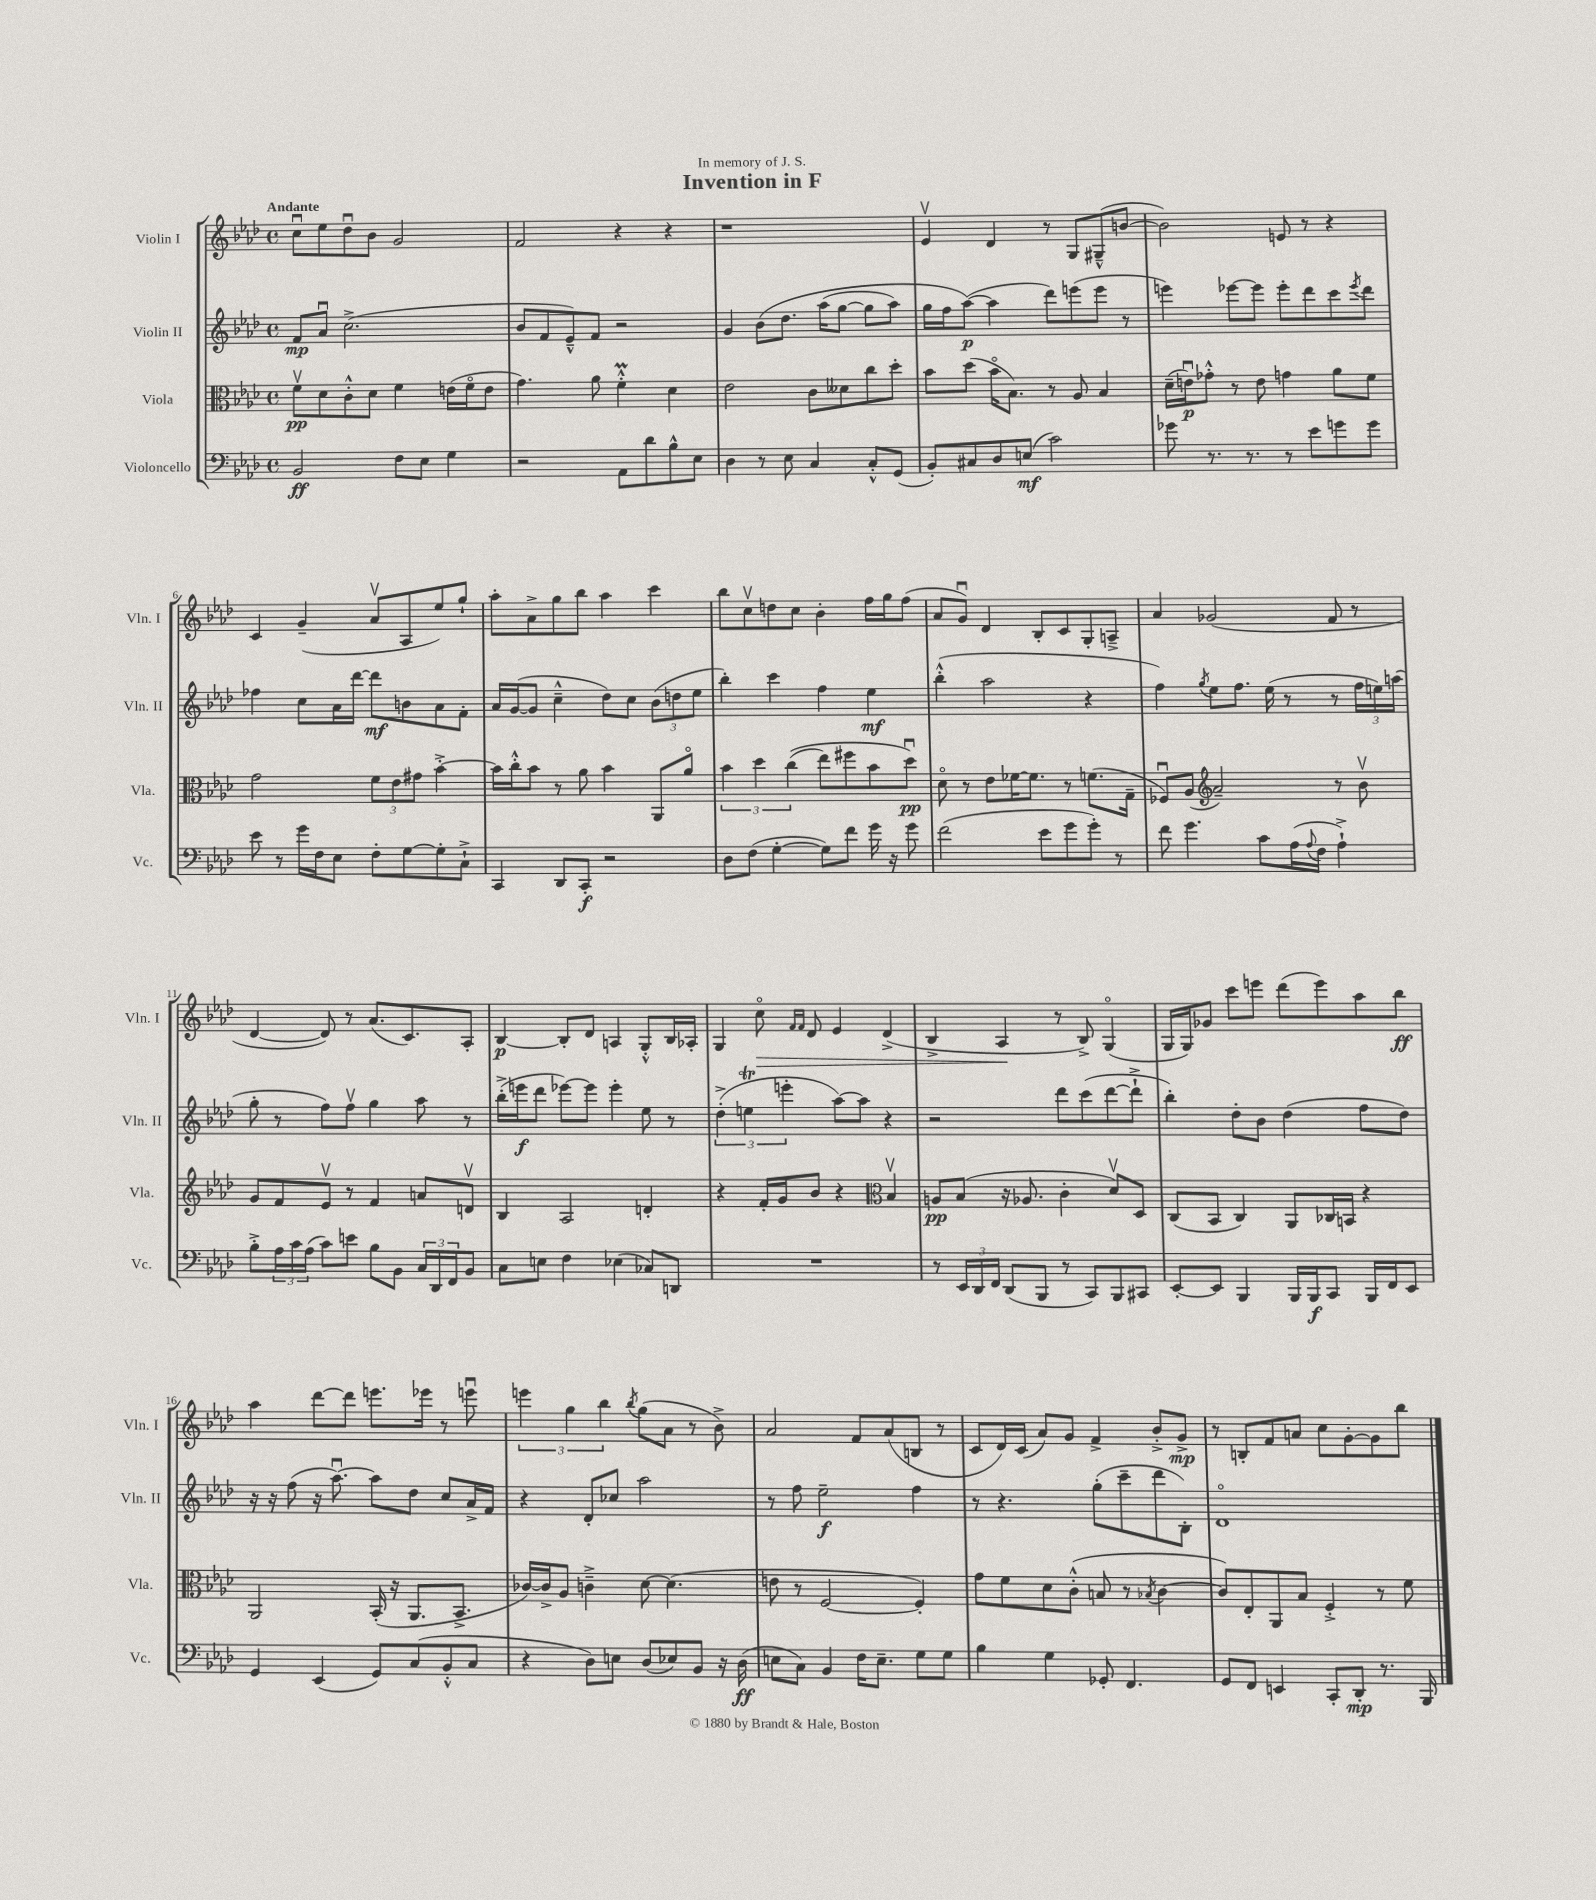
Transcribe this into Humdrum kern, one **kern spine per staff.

**kern	**dynam	**kern	**dynam	**kern	**dynam	**kern	**dynam
*part4	*part4	*part3	*part3	*part2	*part2	*part1	*part1
*staff4	*staff4	*staff3	*staff3	*staff2	*staff2	*staff1	*staff1
*I"Violoncello	*	*I"Viola	*	*I"Violin II	*	*I"Violin I	*
*I'Vc.	*	*I'Vla.	*	*I'Vln. II	*	*I'Vln. I	*
*clefF4	*	*clefC3	*	*clefG2	*	*clefG2	*
*k[b-e-a-d-]	*	*k[b-e-a-d-]	*	*k[b-e-a-d-]	*	*k[b-e-a-d-]	*
*M4/4	*	*M4/4	*	*M4/4	*	*M4/4	*
*met(c)	*	*met(c)	*	*met(c)	*	*met(c)	*
=1	=1	=1	=1	=1	=1	=1	=1
!	!	!	!	!	!	!LO:TX:a:B:t=Andante	!
2BB-/	ff	8fv\L	pp	8f/L	mp	8ccu\L	.
.	.	8d-\	.	8a-u/J	.	8ee-\	.
.	.	8c'^^\	.	(2.cc^\	.	8dd-u\	.
.	.	8d-\J	.	.	.	8b-\J	.
8F\L	.	4f\	.	.	.	2g/	.
8E-\J	.	.	.	.	.	.	.
4G\	.	(16en\LL	.	.	.	.	.
.	.	16f\J	.	.	.	.	.
.	.	8e\J	.	.	.	.	.
=2	=2	=2	=2	=2	=2	=2	=2
2r	.	4.g\)	.	8b-/L	.	2f/	.
.	.	.	.	8f/	.	.	.
.	.	.	.	8e-~^^/)	.	.	.
.	.	8a-\	.	8f/J	.	.	.
8AA-\L	.	4fM'^^\	.	2r	.	4r	.
8d-\	.	.	.	.	.	.	.
8B-^^\	.	4d-\	.	.	.	4r	.
8E-\J	.	.	.	.	.	.	.
=3	=3	=3	=3	=3	=3	=3	=3
4D-\	.	2e-\	.	4g/	.	1r	.
8r	.	.	.	(8b-\L	.	.	.
8E-\	.	.	.	8.dd-\J	.	.	.
4C/	.	8c\L	.	.	.	.	.
.	.	.	.	(16aa-\KL	.	.	.
.	.	8d--X\	.	[8gg\J	.	.	.
8C'^^/L	.	8cc\	.	8gg\L]	.	.	.
(8GG/J	.	8dd-'\J	.	8aa-\J)	.	.	.
=4	=4	=4	=4	=4	=4	=4	=4
8BB-'/L)	.	8b-\L	.	16gg\LL	.	4e-v/	.
.	.	.	.	16ff\J	.	.	.
8C#X/	.	(8dd-\J	.	([8aa-\J)	p	.	.
8D-/	.	16b-\KL	.	4aa-\]	.	4d-/	.
.	.	8.B-\J)	.	.	.	.	.
(8En/J	mf	.	.	.	.	.	.
2c\)	.	8r	.	8ddd-\L)	.	8r	.
.	.	8A-/	.	(8eeen\	.	8G/L	.
.	.	4B-/	.	8eee\J	.	(8G#X~^^/	.
.	.	.	.	8r	.	[8bn/J	.
=5	=5	=5	=5	=5	=5	=5	=5
8g-X\	.	(16d-~\LL	.	4eeen\)	.	2b\])	.
.	.	16enu\J)	p	.	.	.	.
8.r	.	8g-X'^^\J	.	.	.	.	.
.	.	8r	.	[8eee-X\L	.	.	.
8.r	.	.	.	.	.	.	.
.	.	8e\	.	8eee-\J]	.	.	.
8r	.	4gn\	.	8eee-'\L	.	8en/	.
8e-\L	.	.	.	8ddd-\	.	8r	.
8gn\	.	8a-\L	.	8ccc\	.	4r	.
.	.	.	.	8qeee-/	.	.	.
8g\J	.	8f\J	.	8ddd-\J	.	.	.
!!LO:LB:g=z
=6	=6	=6	=6	=6	=6	=6	=6
8e-\	.	2g\	.	4ff-X\	.	4c/	.
8r	.	.	.	.	.	.	.
16g\LL	.	.	.	8cc\L	.	(4g~/	.
16F\J	.	.	.	.	.	.	.
8E-\J	.	.	.	16a-\L	.	.	.
.	.	.	.	[16ddd-\JJ	.	.	.
8F'\L	.	12f\L	.	8ddd-\L]	mf	8a-v/L	.
.	.	12e-\	.	.	.	.	.
[8G\	.	.	.	8bn\	.	8A-/	.
.	.	12g#X\J	.	.	.	.	.
8G'\]	.	[4b-'^\	.	8a-\	.	8ee-/)	.
8C`^\J	.	.	.	8f'\J	.	8gg`/J	.
=7	=7	=7	=7	=7	=7	=7	=7
4CC/	.	16b-\LL]	.	16a-/LL	.	8aa-'\L	.
.	.	16cc'^^\J	.	([16g/J	.	.	.
.	.	8b-\J	.	8g/J]	.	8a-^\	.
8DD-/L	.	8r	.	4cc~^^\	.	8gg\	.
8CC'/J	f	8a-\	.	.	.	8bb-\J	.
2r	.	4b-\	.	8dd-\L)	.	4aa-\	.
.	.	.	.	8cc\J	.	.	.
.	.	8AA-/L	.	(12b-\L	.	4ccc\	.
.	.	.	.	12ddn\	.	.	.
.	.	8a-/J	.	.	.	.	.
.	.	.	.	12ee-\J	.	.	.
=8	=8	=8	=8	=8	=8	=8	=8
8D-\L	.	6b-\	.	4bb-'\)	.	8bb-\L	.
(8F\J	.	.	.	.	.	8ccv\	.
.	.	6dd-\	.	.	.	.	.
[4G'\	.	.	.	4ccc\	.	8ddn\	.
.	.	((6cc\	.	.	.	.	.
.	.	.	.	.	.	8cc\J	.
8G\L])	.	8ee-\L)	.	4ff\	.	4b-'\	.
8f\J	.	8ff#X\	.	.	.	.	.
16g\	.	8b-\	.	4ee-\	mf	16ff\LL	.
16r	.	.	.	.	.	16gg\J	.
8g\	.	8dd-u\J)	pp	.	.	(8ff\J	.
=9	=9	=9	=9	=9	=9	=9	=9
(2f\	.	8d-\	.	(4bb-'^^\	.	8a-/L	.
.	.	8r	.	.	.	8gu/J)	.
.	.	8e-\L	.	2aa-\	.	4d-/	.
.	.	[16f-X\K	.	.	.	.	.
.	.	8.f-\J]	.	.	.	.	.
8e-\L	.	.	.	.	.	8B-'/L	.
8g\	.	8r	.	.	.	8c/	.
8g'\J)	.	(8.fn\L	.	4r	.	8G'/	.
8r	.	.	.	.	.	8An~^/J	.
.	.	16G~\Jk	.	.	.	.	.
=10	=10	=10	=10	=10	=10	=10	=10
8f\	.	8F-Xu/L)	.	4ff\)	.	4a-/	.
4.g\	.	(8A-/J	.	.	.	.	.
*	*	*clefG2	*	*	*	*	*
.	.	.	.	8qgg/	.	.	.
.	.	2a-~/)	.	8ee-\L	.	(2g-X/	.
.	.	.	.	8.ff\J	.	.	.
8c\L	.	.	.	.	.	.	.
.	.	.	.	(16ee-\	.	.	.
(16A-\L	.	.	.	8r	.	.	.
8qqA-/	.	.	.	.	.	.	.
16F\JJ	.	.	.	.	.	.	.
4A-`^\)	.	8r	.	8r	.	8f/	.
.	.	8b-v\	.	24ff\LL	.	8r	.
.	.	.	.	24een\)	.	.	.
.	.	.	.	(24aan\JJ	.	.	.
!!LO:LB:g=z
=11	=11	=11	=11	=11	=11	=11	=11
8B-'^\L	.	8g/L	.	8gg'\	.	[4d-/	.
24A-\L	.	8f/	.	8r	.	.	.
24c\	.	.	.	.	.	.	.
(24A-\JJ	.	.	.	.	.	.	.
8c\L)	.	8e-v/J	.	8ff\L)	.	8d-/])	.
8en\J	.	8r	.	8ffv\J	.	8r	.
8B-\L	.	4f/	.	4gg\	.	(8.a-/L	.
8BB-\J	.	.	.	.	.	.	.
.	.	.	.	.	.	8.c/)	.
24C/LL	.	8an/L	.	8aa-\	.	.	.
24DD-/	.	.	.	.	.	.	.
24FF/J	.	.	.	.	.	.	.
8BB-/J	.	8dnv/J	.	8r	.	8A-'/J	.
=12	=12	=12	=12	=12	=12	=12	=12
8C\L	.	4B-/	.	(16bb-'^\LL	.	[4B-/	p
.	.	.	.	16eeen\J	f	.	.
8En\J	.	.	.	8ddd-\J	.	.	.
4F\	.	2A-/	.	[8eee-X\L)	.	8B-'/L]	.
.	.	.	.	8eee-\J]	.	8d-/J	.
(4E-X\	.	.	.	4eee-'\	.	4An/	.
8C-X/L)	.	4dn'/	.	8ee-\	.	8G'^^/L	.
8DDn/J	.	.	.	8r	.	16B-/L	.
.	.	.	.	.	.	16A-X'/JJ	.
=13	=13	=13	=13	=13	=13	=13	=13
1r	.	4r	.	(6dd-'^\	.	4G/	.
.	.	.	.	6eent\	.	.	.
!	!	!	!	!	!	!	!LO:HP:b
.	.	16f'/LL	.	.	.	8cc\	>
.	.	16g/J	.	.	.	.	.
.	.	.	.	6eeen'\	.	.	.
.	.	.	.	.	.	16qqf/LL	.
.	.	.	.	.	.	16qqf/JJ	.
.	.	8b-/J	.	.	.	8d-/	.
.	.	4r	.	[8aa-\L)	.	4e-/	.
.	.	.	.	8aa-\J]	.	.	.
*	*	*clefC3	*	*	*	*	*
.	.	4B-v/	.	4r	.	(4d-^/	.
=14	=14	=14	=14	=14	=14	=14	=14
8r	.	8An/L	pp	2r	.	4B-^/	.
24EE-/LL	.	(8B-/J	.	.	.	.	.
24DD-/	.	.	.	.	.	.	.
24FF/JJ	.	.	.	.	.	.	.
(8DD-/L	.	16r	.	.	.	4A-/	.
.	.	8.A-X/	.	.	.	.	.
8BBB-/J	.	.	.	.	.	.	.
8r	.	4c'\	.	8ddd-\L	.	8r	]
8CC/L)	.	.	.	(8ccc\	.	8B-^/)	.
8BBB-/	.	8d-v/L)	.	[8ddd-\	.	(4G/	.
8CC#X/J	.	8D-/J	.	8ddd-`^\J]	.	.	.
=15	=15	=15	=15	=15	=15	=15	=15
[8EE-'/L	.	(8C/L	.	4bb-'\)	.	16G/LL	.
.	.	.	.	.	.	16G/J)	.
8EE-/J]	.	8BB-/J	.	.	.	8g-X/J	.
4BBB-/	.	4C/)	.	8dd-'\L	.	8ccc\L	.
.	.	.	.	8b-\J	.	8eeen\J	.
16BBB-/LL	.	8AA-/L	.	(4dd-\	.	(8ddd-\L	.
16BBB-/J	f	.	.	.	.	.	.
8CC/J	.	16C-X/L	.	.	.	8eee\)	.
.	.	16BBn/JJ	.	.	.	.	.
16BBB-/LL	.	4r	.	8ff\L	.	8aa-\	.
16FF/J	.	.	.	.	.	.	.
8EE-/J	.	.	.	8dd-\J)	.	8bb-\J	ff
!!LO:LB:g=z
=16	=16	=16	=16	=16	=16	=16	=16
4GG/	.	2AA-/	.	16r	.	4aa-\	.
.	.	.	.	16r	.	.	.
.	.	.	.	(8ff\	.	.	.
(4EE-/	.	.	.	16r	.	[8ddd-\L	.
.	.	.	.	[8.aa-u\)	.	.	.
.	.	.	.	.	.	8ddd-\J]	.
8GG/L)	.	(16BB-'/	.	8aa-\L]	.	8.eeen\L	.
.	.	16r	.	.	.	.	.
(8C/	.	8.AA-/L	.	8dd-\J	.	.	.
.	.	.	.	.	.	16eee-X\Jk	.
8BB-'^^/	.	.	.	8cc/L	.	8r	.
.	.	8.BB-^/J	.	.	.	.	.
8C/J	.	.	.	16a-^/L	.	8eeenu\	.
.	.	.	.	16f/JJ	.	.	.
=17	=17	=17	=17	=17	=17	=17	=17
4r	.	[16c-X/LL)	.	4r	.	6eeen\	.
.	.	16c-^/J]	.	.	.	.	.
.	.	8A-/J	.	.	.	.	.
.	.	.	.	.	.	6gg\	.
8D-\L)	.	4cn~^\	.	8d-'/L	.	.	.
.	.	.	.	.	.	6bb-\	.
8En\J	.	.	.	8cc-X/J	.	.	.
.	.	.	.	.	.	8qbb-/	.
(8D-/L	.	[8d-\	.	2aa-\	.	(8gg\L	.
8E-X/)	.	(4.d-\]	.	.	.	8a-\J	.
8BB-/J	.	.	.	.	.	8r	.
16r	.	.	.	.	.	8b-^\)	.
(16D-\	ff	.	.	.	.	.	.
=18	=18	=18	=18	=18	=18	=18	=18
8En\L	.	8en\	.	8r	.	2a-/	.
8C\J)	.	8r	.	8ff\	.	.	.
4BB-/	.	[2F/	.	2ee-~\	f	.	.
16F\KL	.	.	.	.	.	8f/L	.
8.E~\J	.	.	.	.	.	.	.
.	.	.	.	.	.	(8a-/	.
8G\L	.	4F'/])	.	4ff\	.	8Bn/J	.
8G\J	.	.	.	.	.	8r	.
=19	=19	=19	=19	=19	=19	=19	=19
4B-\	.	8g\L	.	8r	.	8c/L	.
.	.	8f\	.	4.r	.	16d-/L)	.
.	.	.	.	.	.	(16c/JJ	.
4G\	.	8d-\	.	.	.	8a-/L)	.
.	.	(8c'^^\J	.	.	.	8g/J	.
8GG-X'/	.	8Bn/	.	(8gg'\L	.	4f^/	.
4.FF/	.	8r	.	8ccc~\	.	.	.
.	.	8qB-X/	.	.	.	.	.
.	.	[4c\	.	8ddd-\	.	8b-'^/L	.
.	.	.	.	8B-'\J)	.	8g^/J	mp
=20	=20	=20	=20	=20	=20	=20	=20
8GG/L	.	8c/L])	.	1d-	.	8r	.
8FF/J	.	8E-'/	.	.	.	8Bn'/L	.
4EEn/	.	8AA-/	.	.	.	8f/	.
.	.	8B-/J	.	.	.	8an/J	.
8CC'/L	.	4F'^/	.	.	.	8cc\L	.
8DD-'/J	mp	.	.	.	.	[8g'\	.
8.r	.	8r	.	.	.	8g\]	.
.	.	8f\	.	.	.	8bb-\J	.
16BBB-/	.	.	.	.	.	.	.
==	==	==	==	==	==	==	==
*-	*-	*-	*-	*-	*-	*-	*-
